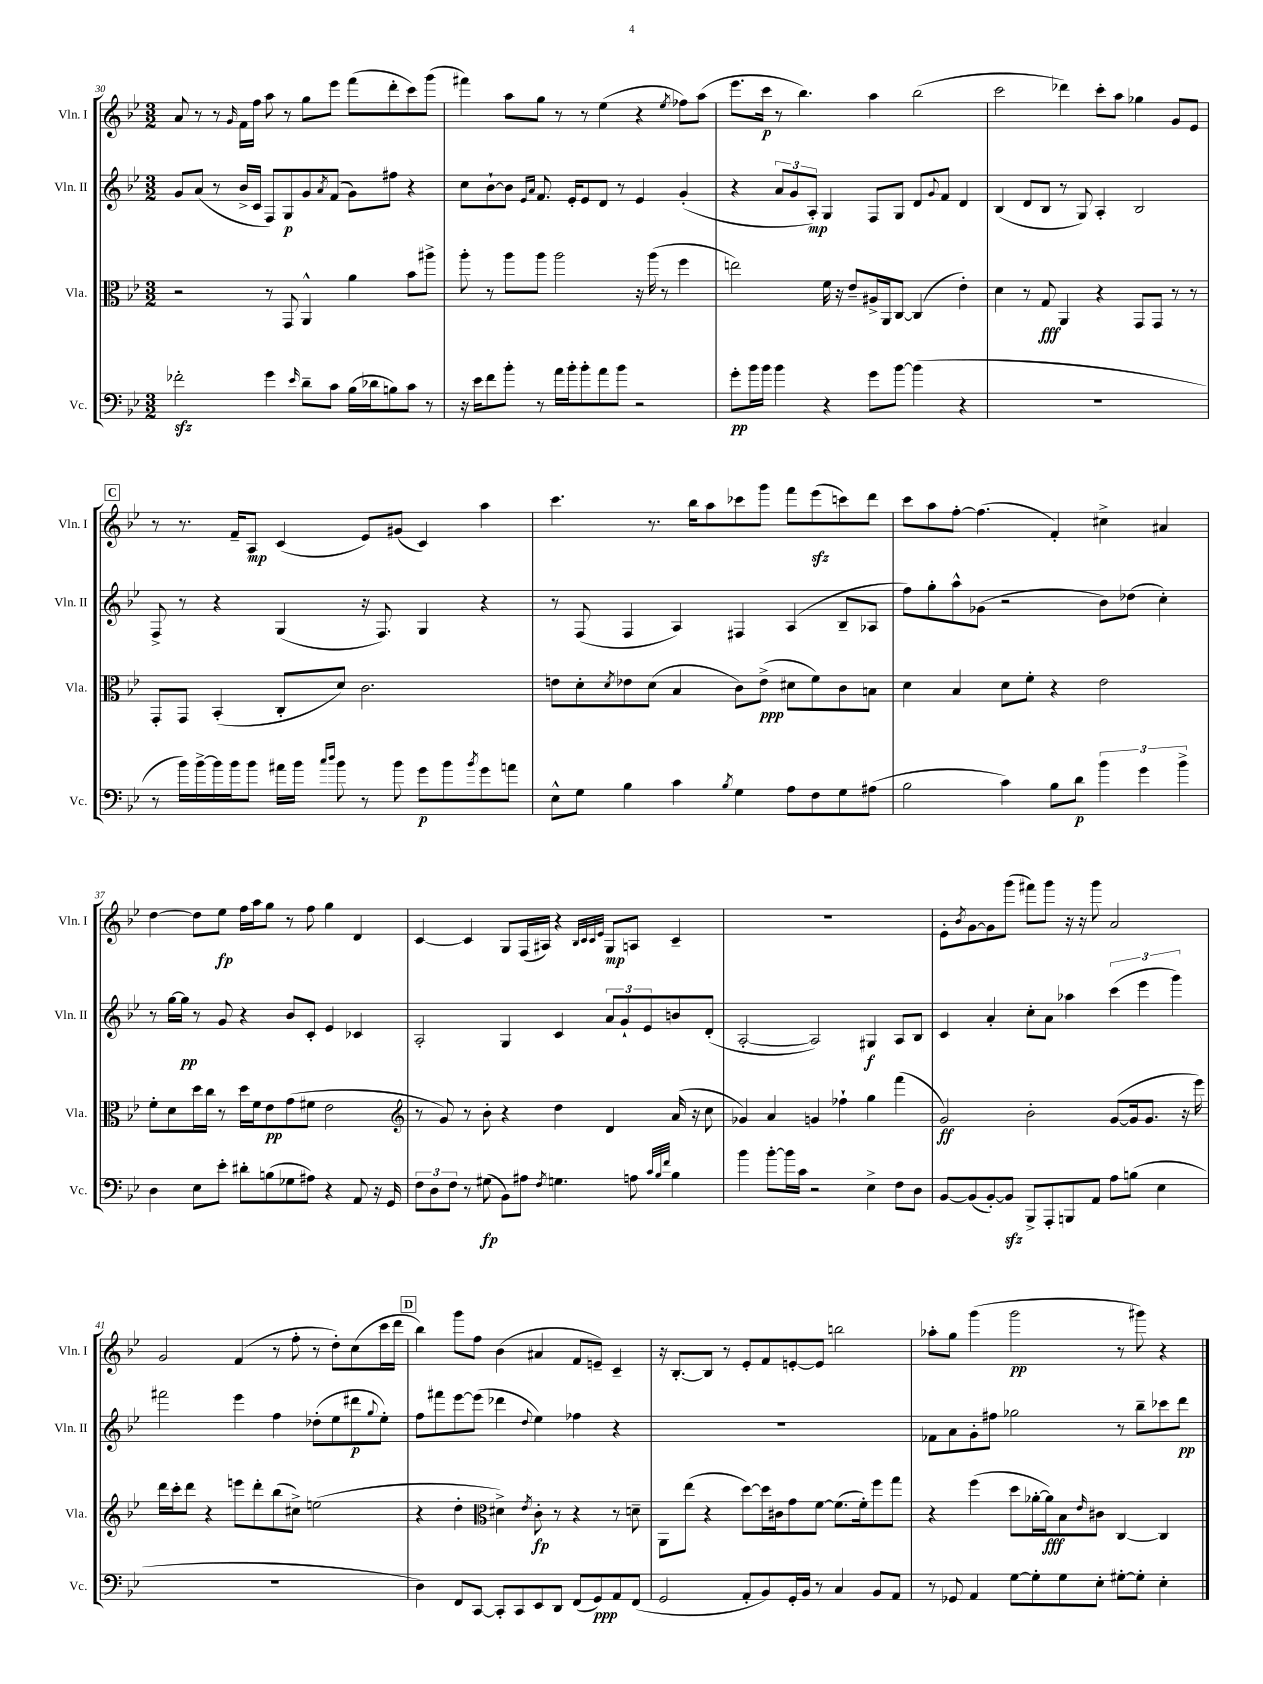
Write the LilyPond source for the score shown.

<<
\new StaffGroup <<
\new Staff = "s0" \with { instrumentName = "Vln. I" shortInstrumentName = "Vln. I" } {
    \clef treble \key bes \major \numericTimeSignature \time 3/2
    a'8 r8 r8 \grace { g'16 } f'16 f''16 a''8 r8 g''8 ees'''8 f'''8( d'''8-. c'''8) g'''8( |
    fis'''4) a''8 g''8 r8 r8 ees''4( r4 \acciaccatura { ees''8 } fes''8) a''8( |
    ees'''8. c'''16\p r8 bes''4.) a''4 bes''2( |
    c'''2 des'''4) c'''8-. a''8 ges''4 g'8 ees'8 |
    \mark \markup { \box "C" } r8 r8. f'16-- a8\mp c'4( ees'8) gis'8( c'4) a''4 |
    c'''4. r8. bes''16 a''8 ces'''8 g'''8 f'''8 ees'''8\sfz( c'''8) d'''8 |
    c'''8 a''8 f''8~-. f''4.( f'4-.) cis''4-> ais'4 |
    d''4~ d''8 ees''8\fp f''16 a''16 g''8 r8 f''8 g''4 d'4 |
    c'4~ c'4 g8 f16( ais16) r4 \grace { bes32 c'32 c'32 ees'32 } g8\mp a8 c'4-- |
    R1. |
    ees'8-. \acciaccatura { bes'8 } g'8~ g'8 g'''8( fis'''8) g'''8 r16 r16 g'''8 a'2 |
    g'2 f'4( r8 f''8-. r8 d''8-.) c''8( c'''16 d'''16 |
    \mark \markup { \box "D" } bes''4) g'''8 f''8 bes'4( ais'4 f'8 e'8--) c'4-- |
    r16 bes8.~-. bes8 r8 ees'8-. f'8 e'8~-. e'8 b''2 |
    aes''8-. g''8 g'''4( g'''2\pp r8 gis'''8) r4 \bar "|." |
}
\new Staff = "s1" \with { instrumentName = "Vln. II" shortInstrumentName = "Vln. II" } {
    \clef treble \key bes \major \numericTimeSignature \time 3/2
    g'8 a'8( r8 bes'16-> c'16 f8) g8\p g'8 \acciaccatura { a'8 } f'8( g'8) fis''8 r4 |
    c''8 bes'8~-! bes'8 \grace { ees'16 a'16 } f'8. ees'16-. ees'8 d'8 r8 ees'4 g'4-.( |
    r4 \tuplet 3/2 { a'8 g'8 a8-.\mp) } g4 f8 g8 d'8 \appoggiatura { g'8 } f'8 d'4 |
    bes4( d'8 bes8 r8 g8) a4-. bes2 |
    \mark \markup { \box "C" } f8-> r8 r4 g4( r16 f8.) g4 r4 |
    r8 f8( f4 a4) fis4 a4( bes8-- aes8 |
    f''8) g''8-. a''8-^ ges'8( r2 bes'8) des''8( c''4-.) |
    r8 g''16~ g''16\pp r8 g'8 r4 bes'8 c'8-. ees'4 ces'4 |
    a2-. g4 c'4 \tuplet 3/2 { a'8 g'8-! ees'8 } b'8 d'8-.( |
    a2~-. a2) gis4\f a8 bes8 |
    c'4 a'4-. c''8-. a'8 aes''4 \tuplet 3/2 { c'''4( ees'''4 g'''4) } |
    fis'''2 ees'''4 f''4 des''8-.( ees''8 dis'''8\p \appoggiatura { g''8 } ees''8-.) |
    \mark \markup { \box "D" } f''8 fis'''8 ees'''8~ ees'''8( des'''4 \appoggiatura { d''8 } ees''4) fes''4 r4 |
    R1. |
    fes'8 a'8 g'8-. fis''8 ges''2 r8 bes''8-- ces'''8 d'''8\pp \bar "|." |
}
\new Staff = "s2" \with { instrumentName = "Vla." shortInstrumentName = "Vla." } {
    \clef alto \key bes \major \numericTimeSignature \time 3/2
    r2 r8 g,8 a,4-^ a'4 bes'8 ais''8-> |
    a''8-. r8 a''8 a''8 a''2 r16 a''16( r8 f''4 |
    e''2) f'16 r16 ees'8-- ais16-> a,16 c8~ c4( ees'4-.) |
    d'4 r8 g8\fff a,4 r4 g,8 g,8 r8 r8 |
    \mark \markup { \box "C" } g,8-. g,8 bes,4-.( c8-. d'8) c'2. |
    e'8 d'8-. \acciaccatura { d'8 } ees'8 d'8( bes4 c'8) ees'8->\ppp( dis'8 f'8) c'8 b8 |
    d'4 bes4 d'8 f'8-. r4 ees'2 |
    f'8-. d'8 d''16 c''16 r8 d''16 f'16 ees'8\pp g'8( fis'8 ees'2 |
    \clef treble r8 g'8) r8 bes'8-. r4 d''4 d'4 a'16( r16 c''8 |
    ges'4) a'4 g'4 fes''4-! g''4 f'''4( |
    g'2\ff) bes'2-. g'8~( g'16 g'8. r16 ees'''16) |
    d'''16 c'''16-. d'''8 r4 e'''8 d'''8-. bes''8( cis''8->) e''2( |
    \mark \markup { \box "D" } r4 d''4-. \clef alto dis'4->) \acciaccatura { ees'8 } c'8-.\fp r8 r4 r8 d'8-- |
    a,8 ees''8( r4 d''8~) d''16 cis'16 g'8 f'8~ f'8.( f'16-.) f''8 g''8 |
    r4 f''4( d''8 aes'16~-. aes'16\fff) bes8 \grace { ees'16 } cis'8 c4~ c4 \bar "|." |
}
\new Staff = "s3" \with { instrumentName = "Vc." shortInstrumentName = "Vc." } {
    \clef bass \key bes \major \numericTimeSignature \time 3/2
    fes'2-.\sfz g'4 \grace { ees'16 } d'8-- c'8 bes16( des'16 b8) c'8 r8 |
    r16 ees'16 f'8 bes'8-. r8 a'16 bes'16-. bes'8-. a'8 bes'8 r2 |
    g'8-.\pp bes'16 bes'16 bes'4 r4 g'8 bes'8~ bes'4( r4 |
    R1. |
    \mark \markup { \box "C" } r8 bes'16) bes'16~-> bes'16 bes'16 bes'8 ais'16 bes'16 \grace { c''16 d''16 } bes'8 r8 bes'8 g'8\p bes'8 \acciaccatura { bes'8 } g'8 a'8 |
    ees8-^ g8 bes4 c'4 \acciaccatura { bes8 } g4 a8 f8 g8 ais8( |
    bes2 c'4) bes8 d'8\p \tuplet 3/2 { bes'4 g'4 bes'4-> } |
    d4 ees8 ees'8-. dis'8-. b8( ges8 ais8) r4 a,8 r16 g,16 |
    \tuplet 3/2 { f8 d8 f8 } r8 gis8\fp( bes,8) ais8 \acciaccatura { f8 } g4. a8 \grace { c'32 bes32 f'32 } bes4 |
    bes'4 bes'8~-. bes'16 c'16 r2 ees4-> f8 d8 |
    bes,8~ bes,8( bes,8~-.) bes,8\sfz bes,,8-> a,,8-. b,,8 a,8 a8 b8( ees4 |
    R1. |
    \mark \markup { \box "D" } d4) f,8 c,8~ c,8-. c,8 ees,8 d,8 f,8( g,8\ppp) a,8 f,8( |
    g,2 a,8-. bes,8) g,16-. bes,16 r8 c4 bes,8 a,8 |
    r8 ges,8 a,4 g8~ g8-. g8 ees8-. gis8~-. gis8-. ees4-. \bar "|." |
}
>>
>>
\layout { \context { \Score currentBarNumber = #30 } }
